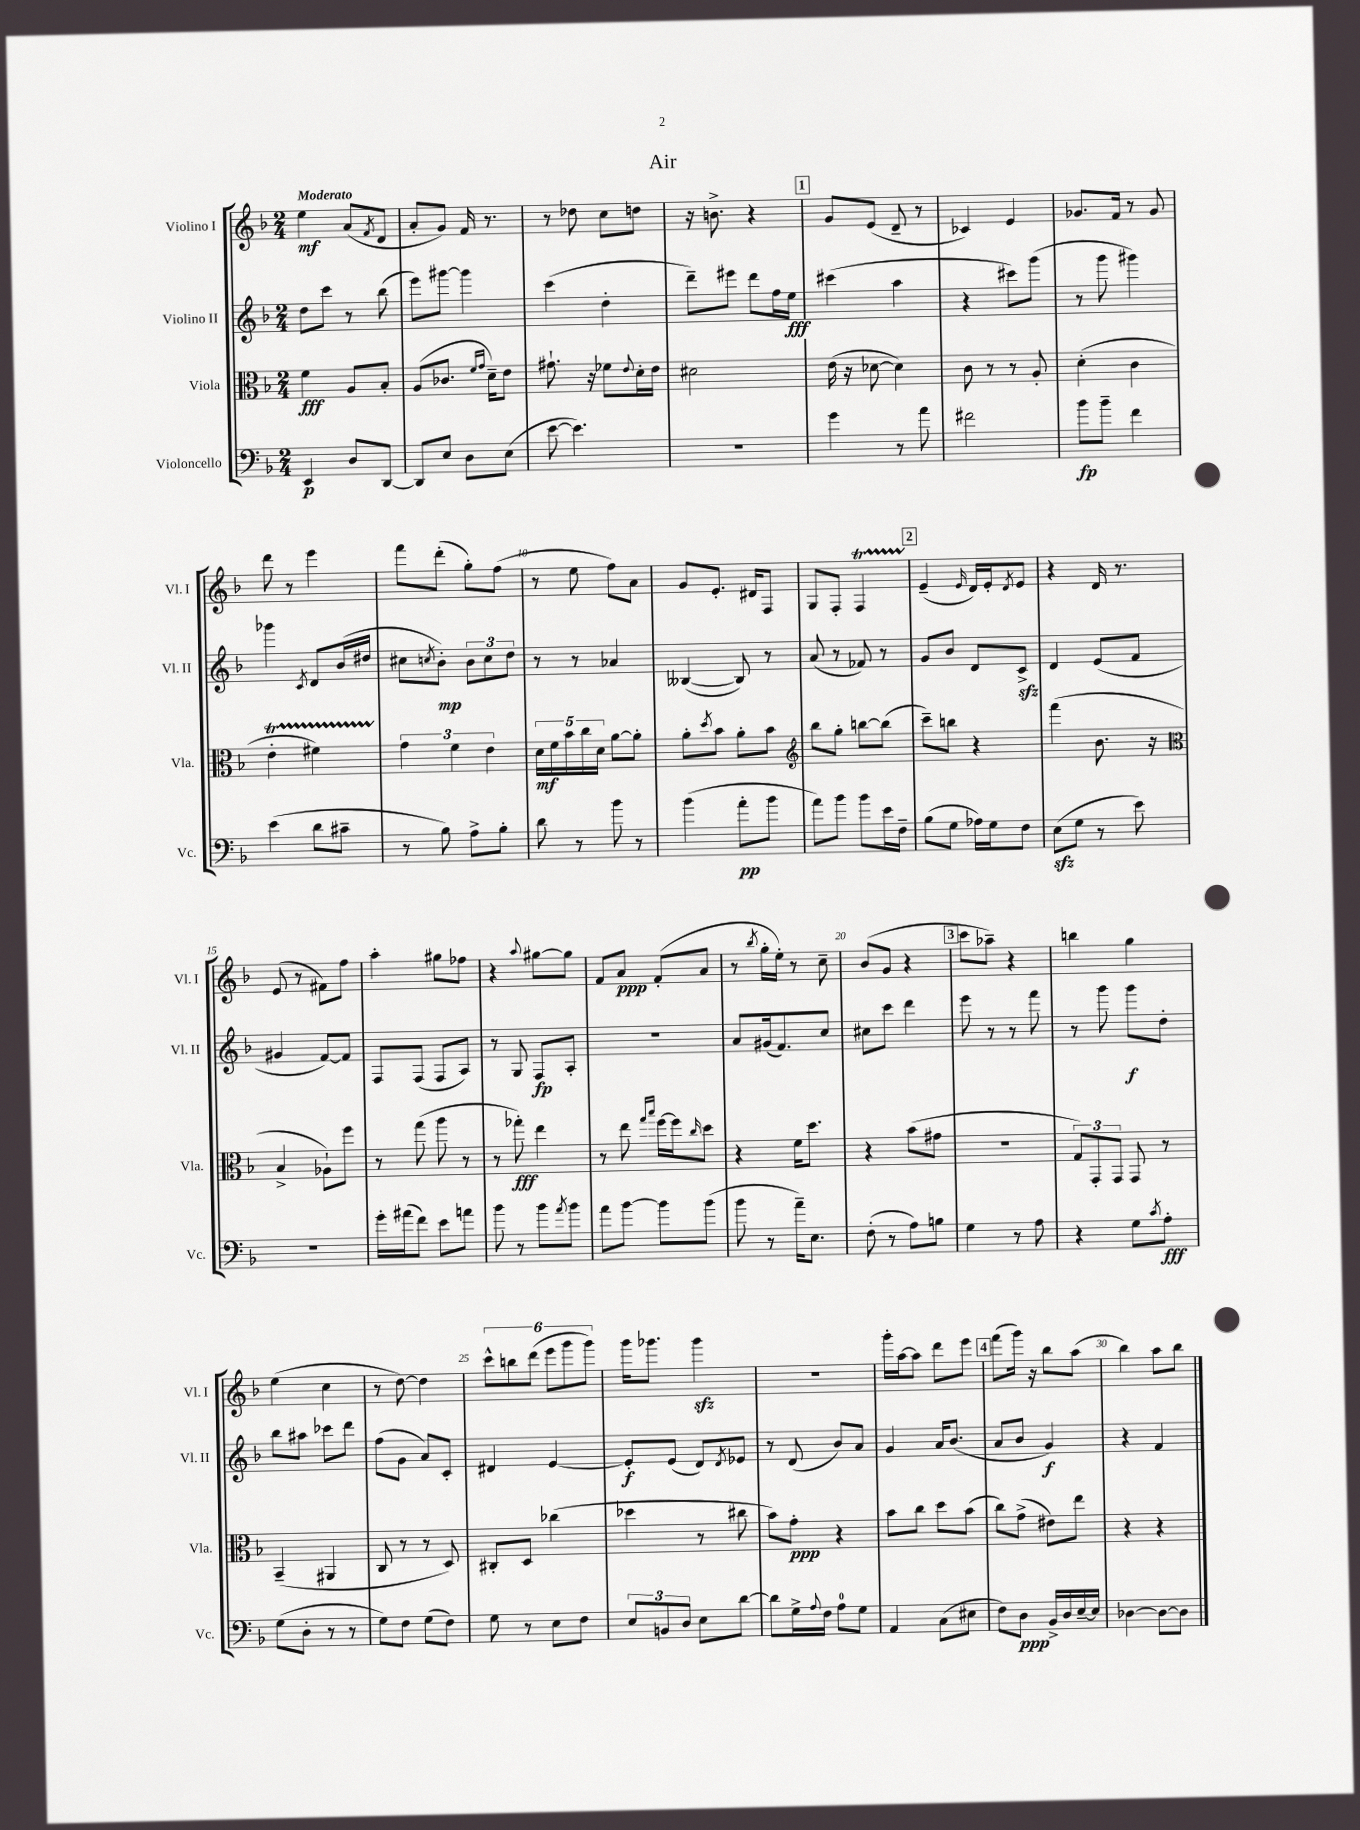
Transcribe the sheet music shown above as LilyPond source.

\header { title = "Air" }
<<
\new StaffGroup <<
\new Staff = "s0" \with { instrumentName = "Violino I" shortInstrumentName = "Vl. I" } {
    \clef treble \key f \major \numericTimeSignature \time 2/4 \tempo "Moderato"
    e''4\mf a'8( \acciaccatura { f'8 } d'8 |
    a'8-. g'8) f'16 r8. |
    r8 des''8 c''8 d''8 |
    r16 b'8.-> r4 |
    \mark \markup { \box "1" } g'8 e'8( d'8-- r8 |
    ces'4) e'4 |
    ges'8. f'16 r8 ges'8 |
    d'''8 r8 e'''4 |
    f'''8 d'''8-.( g''8-.) f''8( |
    r8 e''8 f''8) a'8 |
    g'8 e'8.-. dis'16 f8 |
    g8 f8-. f4\startTrillSpan |
    \mark \markup { \box "2" } e'4--\stopTrillSpan( \grace { e'16 } d'16) e'16-. \acciaccatura { d'8 } e'8 |
    r4 d'16 r8. |
    e'8( r8 fis'8) f''8 |
    a''4-. gis''8 fes''8 |
    r4 \appoggiatura { a''8 } gis''8~ gis''8 |
    f'8 a'8\ppp f'8-.( a'8 |
    r8 \acciaccatura { bes''8 } g''16-. e''16-.) r8 c''8-- |
    bes'8( g'8 r4 |
    \mark \markup { \box "3" } c'''8 aes''8--) r4 |
    b''4 g''4 |
    e''4( c''4 |
    r8 d''8~) d''4 |
    \tuplet 6/4 { c'''8-^ b''8 d'''8( e'''8 g'''8 g'''8) } |
    g'''16 ges'''8. ges'''4\sfz |
    R2 |
    g'''16-. a''16~ a''8 d'''8 e'''8 |
    \mark \markup { \box "4" } f'''8( g'''16) r16 bes''8 a''8( |
    bes''4) a''8 bes''8 \bar "|." |
}
\new Staff = "s1" \with { instrumentName = "Violino II" shortInstrumentName = "Vl. II" } {
    \clef treble \key f \major \numericTimeSignature \time 2/4
    d''8 c'''8 r8 bes''8( |
    e'''8) gis'''8~ gis'''4 |
    c'''4( d''4-. |
    d'''8--) eis'''8 d'''8 f''16 e''16\fff |
    \mark \markup { \box "1" } cis'''4( a''4 |
    r4 cis'''8) g'''8( |
    r8 g'''8 gis'''4) |
    ges'''4 \acciaccatura { c'8 } d'8 bes'16( dis''16 |
    cis''8 \acciaccatura { c''8 } bes'8-.\mp) \tuplet 3/2 { bes'8 c''8 d''8 } |
    r8 r8 aes'4 |
    beses4~( beses8) r8 |
    a'8( r8 fes'8) r8 |
    \mark \markup { \box "2" } g'8 bes'8 d'8 c'8->\sfz |
    d'4 e'8( f'8 |
    gis'4 f'8~) f'8 |
    f8 f8( f8 a8) |
    r8 g8 f8\fp a8-. |
    R2 |
    a'8 gis'16( f'8.) c''8 |
    cis''8 c'''8 d'''4 |
    \mark \markup { \box "3" } e'''8 r8 r8 f'''8 |
    r8 g'''8 g'''8\f d''8-. |
    bes''8 ais''8 ces'''8 d'''8 |
    f''8( g'8 a'8) c'8-. |
    dis'4 e'4~ |
    e'8-.\f e'8( d'8) \acciaccatura { d'8 } ees'8 |
    r8 d'8( bes'8) a'8 |
    g'4 a'16 bes'8.( |
    \mark \markup { \box "4" } a'8 bes'8 g'4\f) |
    r4 f'4 \bar "|." |
}
\new Staff = "s2" \with { instrumentName = "Viola" shortInstrumentName = "Vla." } {
    \clef alto \key f \major \numericTimeSignature \time 2/4
    f'4\fff a8 bes8-. |
    a8( ces'8. \grace { f'16 g'16 } d'16--) e'8 |
    gis'8.-! r16 fes'8 \appoggiatura { e'8 } d'16-. e'16 |
    dis'2 |
    \mark \markup { \box "1" } e'16( r16 des'8~ des'4) |
    c'8 r8 r8 a8-. |
    d'4-.( c'4 |
    e'4-.\startTrillSpan fis'4) |
    \tuplet 3/2 { g'4\stopTrillSpan f'4 e'4 } |
    \tuplet 5/4 { d'16\mf f'16 bes'16 c''16 d'16 } a'8~ a'8-. |
    a'8-. \acciaccatura { d''8 } bes'8 a'8-. bes'8 |
    \clef treble bes''8 g''8-. b''8~ b''8( |
    \mark \markup { \box "2" } c'''8--) b''8 r4 |
    f'''4( bes'8. r16 |
    \clef alto bes4-> aes8-!) f''8 |
    r8 g''8( a''8 r8 |
    r8 ges''8-.\fff) e''4 |
    r8 e''8 \grace { g''16 bes''16 } f''16~ f''16 \grace { c''16 } d''8 |
    r4 f'16 d''8. |
    r4 bes'8( gis'8 |
    \mark \markup { \box "3" } R2 |
    \tuplet 3/2 { g8) g,8-. g,8 } g,8 r8 |
    bes,4--( ais,4 |
    c8 r8 r8 d8) |
    cis8-. d8 ces''4( |
    des''4 r8 cis''8 |
    bes'8) g'8-.\ppp r4 |
    bes'8 c''8 d''8 bes'8( |
    \mark \markup { \box "4" } c''8) g'8->( eis'8) e''8 |
    r4 r4 \bar "|." |
}
\new Staff = "s3" \with { instrumentName = "Violoncello" shortInstrumentName = "Vc." } {
    \clef bass \key f \major \numericTimeSignature \time 2/4
    e,4\p d8 d,8~ |
    d,8 e8 d8 e8( |
    e'8~ e'4.) |
    r2 |
    \mark \markup { \box "1" } g'4 r8 a'8 |
    fis'2 |
    bes'8\fp bes'8-- f'4 |
    e'4( d'8 cis'8-- |
    r8 bes8) a8-> bes8-. |
    d'8 r8 bes'8 r8 |
    bes'4( a'8-.\pp bes'8 |
    a'8) bes'8 bes'8 e'16 f16-- |
    \mark \markup { \box "2" } bes8( g8 aes16) g16 f8 |
    e8\sfz( g8 r8 e'8) |
    r2 |
    g'16-. ais'16( f'8) e'8 a'8 |
    bes'8 r8 bes'8 \acciaccatura { a'8 } bes'8 |
    a'8 bes'8~ bes'8 bes'8( |
    bes'8 r8 a'16--) e8. |
    f8-.( r8 a8) b8 |
    \mark \markup { \box "3" } g4 r8 a8 |
    r4 g8 \acciaccatura { c'8 } a8-.\fff |
    g8( d8-. r8 r8 |
    g8) f8 g8( f8) |
    g8 r8 e8 f8 |
    \tuplet 3/2 { e8 b,8 d8 } e8 d'8~ |
    d'8 g16-> \appoggiatura { a8 } f16 a8-0 g8 |
    a,4 c8( eis8 |
    \mark \markup { \box "4" } f8) d8\ppp bes,16-> d16 e16~-- e16 |
    des4~ des8~ des8 \bar "|." |
}
>>
>>
\layout { \context { \Score \override BarNumber.break-visibility = ##(#f #t #t) barNumberVisibility = #(every-nth-bar-number-visible 5) } }
